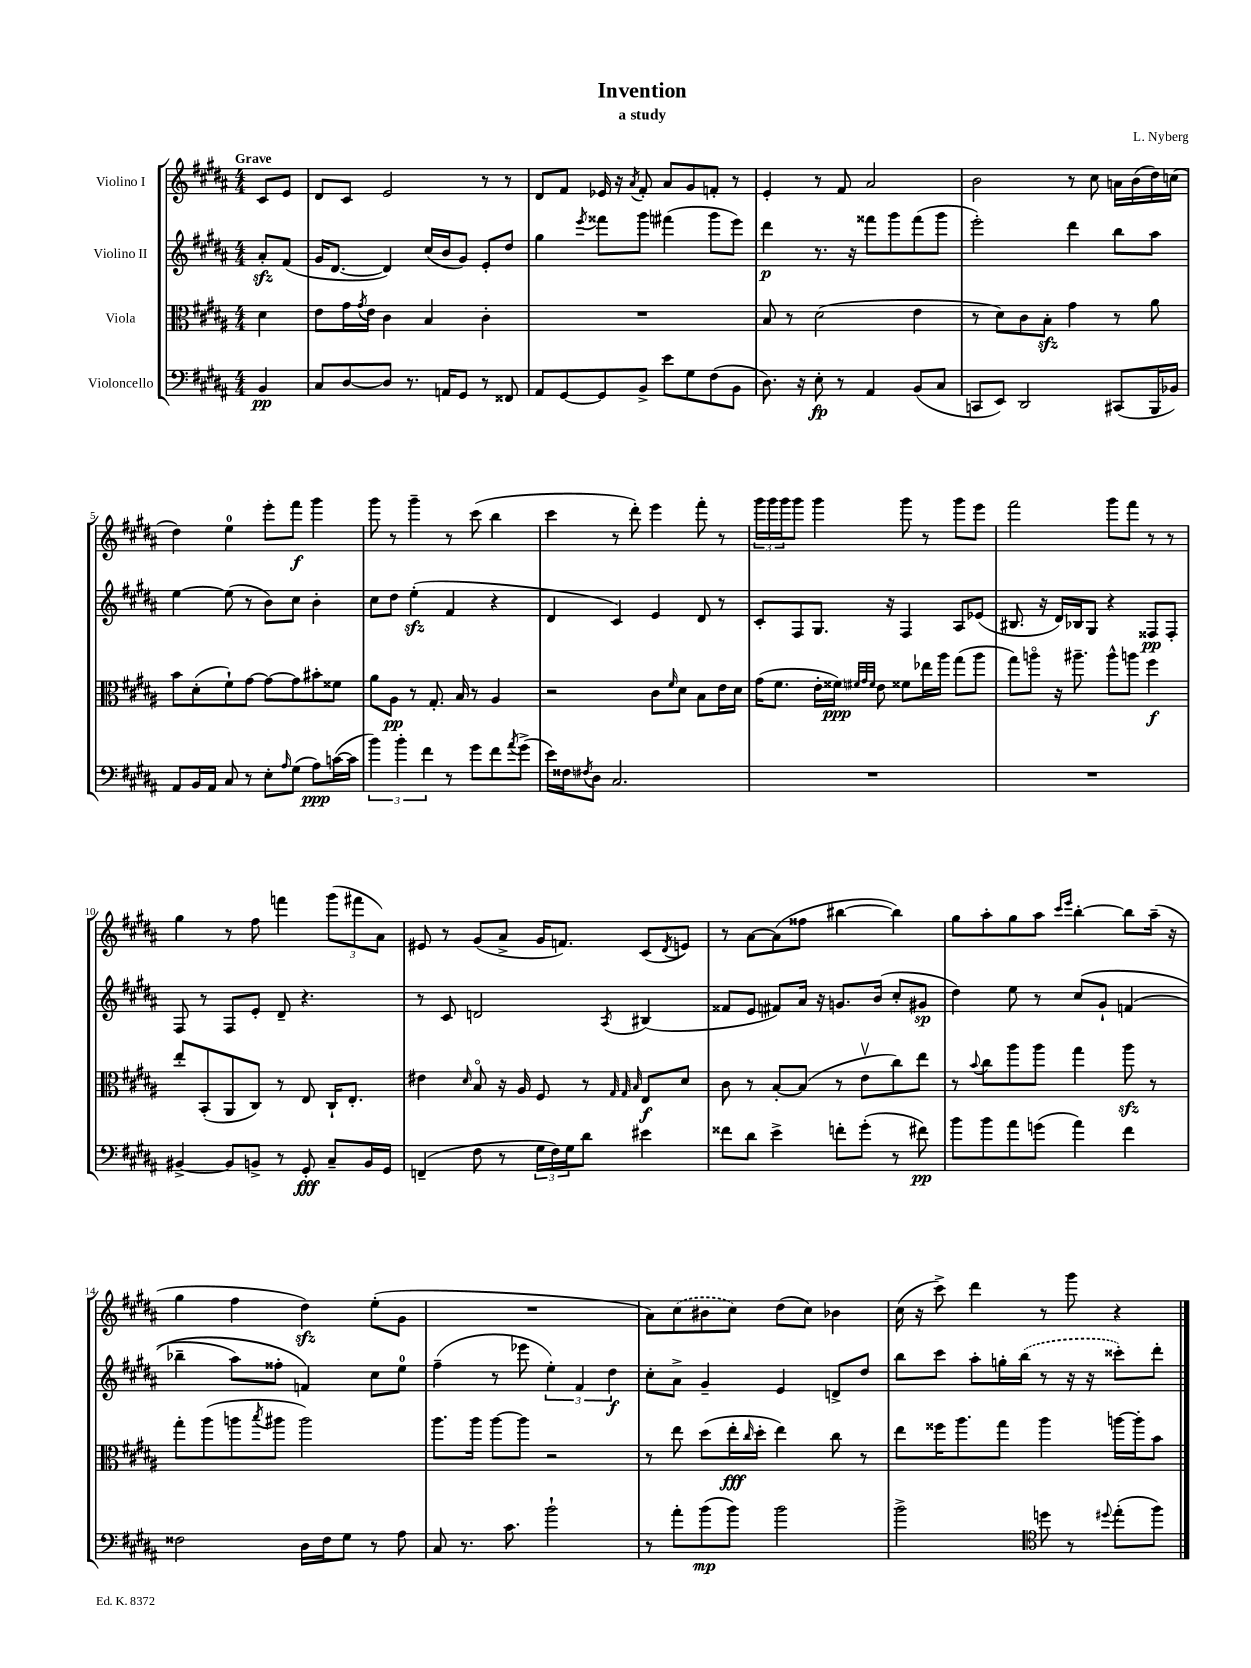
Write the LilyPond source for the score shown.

\header { title = "Invention" composer = "L. Nyberg" subtitle = "a study" }
<<
\new StaffGroup <<
\new Staff = "s0" \with { instrumentName = "Violino I" } {
    \clef treble \key b \major \numericTimeSignature \time 4/4 \partial 4 \tempo "Grave"
    cis'8 e'8 |
    dis'8 cis'8 e'2 r8 r8 |
    dis'8 fis'8 ees'16 r16 \acciaccatura { ais'8 } fis'8-. ais'8 gis'8 f'8-. r8 |
    e'4-. r8 fis'8 ais'2 |
    b'2 r8 cis''8 a'16 b'16( dis''16) c''16( |
    dis''4) e''4-0 e'''8-. fis'''8\f gis'''4 |
    gis'''8 r8 gis'''4-- r8 cis'''8( b''4 |
    cis'''4 r8 dis'''8-.) e'''4 fis'''8-. r8 |
    \tuplet 3/2 { gis'''16 gis'''16 gis'''16 } gis'''8 gis'''4 gis'''8 r8 gis'''8 e'''8 |
    fis'''2 gis'''8 fis'''8 r8 r8 |
    gis''4 r8 fis''8 f'''4 \tuplet 3/2 { gis'''8( fis'''8 ais'8) } |
    eis'8 r8 gis'8( ais'8-> gis'16 f'8.) cis'8( \acciaccatura { dis'8 } e'8) |
    r8 ais'8~ ais'8( fisis''8 bis''4~ bis''4) |
    gis''8 ais''8-. gis''8 ais''8 \grace { cis'''16 e'''16 } b''4~-. b''8 ais''16--( r16 |
    gis''4 fis''4 dis''4\sfz) e''8-.( gis'8 |
    R1 |
    ais'8) \once \slurDashed cis''8( bis'8 cis''8) dis''8( cis''8) bes'4 |
    cis''16( r16 cis'''8->) dis'''4 r8 gis'''8 r4 \bar "|." |
}
\new Staff = "s1" \with { instrumentName = "Violino II" } {
    \clef treble \key b \major \numericTimeSignature \time 4/4 \partial 4
    ais'8-.\sfz fis'8( |
    gis'16 dis'8.~ dis'4) cis''16( b'16 gis'8) e'8-. dis''8 |
    gis''4 \acciaccatura { e'''8 } fisis'''8 gis'''8 fis'''4( gis'''8 e'''8) |
    dis'''4\p r8. r16 fisis'''8 gis'''8 fisis'''8( gis'''8 |
    e'''2-.) dis'''4 b''8 ais''8 |
    e''4~ e''8( r8 b'8) cis''8 b'4-. |
    cis''8 dis''8 e''4-.\sfz( fis'4 r4 |
    dis'4 cis'4) e'4 dis'8 r8 |
    cis'8-. fis8 gis8. r16 fis4 ais8 ees'8( |
    bis8. r16 dis'16) bes16 gis8 r4 fisis8\pp fisis8-. |
    fis8 r8 fis8 e'8-. dis'8-- r4. |
    r8 cis'8 d'2 \acciaccatura { ais8 } bis4( |
    fisis'8 e'8 fis'8) ais'16 r16 g'8. b'16( cis''8-. gis'8\sp |
    dis''4) e''8 r8 cis''8\( gis'8-! f'4( |
    bes''4-- ais''8) fisis''8-. f'4\) cis''8 e''8-0 |
    fis''4--( r8 ees'''8 \tuplet 3/2 { e''4-.) fis'4 dis''4\f } |
    cis''8-. ais'8-> gis'4-- e'4 d'8-> dis''8 |
    b''8 cis'''8 ais''8-. g''16-. \once \slurDashed b''16( r8 r16 r16 cisis'''8-.) dis'''8-. \bar "|." |
}
\new Staff = "s2" \with { instrumentName = "Viola" } {
    \clef alto \key b \major \numericTimeSignature \time 4/4 \partial 4
    dis'4 |
    e'8 gis'16 \acciaccatura { gis'8 } e'16 cis'4 b4 cis'4-. |
    R1 |
    b8 r8 dis'2( e'4 |
    r8 dis'8) cis'8 b8-.\sfz gis'4 r8 ais'8 |
    b'8 dis'8-.( fis'8-!) gis'8~ gis'8~ gis'8 bis'8-. fisis'8 |
    ais'8 ais8\pp r8 gis8.-. b16 r8 ais4 |
    r2 cis'8 \grace { fis'16 } dis'8 b8 e'16 dis'16 |
    gis'16( fis'8. e'16-. fisis'16\ppp) \grace { fis'32 gis'32 fis'32 } e'8 fisis'8 ees''16 ais''16 gis''8( ais''8 |
    gis''8) a''8\flageolet r16 ais''8.-- ais''8-^ a''8 fis''4\f |
    e''8-. b,8-.( ais,8 cis8) r8 e8 cis16-! e8.-. |
    eis'4 \grace { dis'16 } b8\flageolet r16 ais16 fis8 r8 \grace { gis32 gis32 b32 } e8\f dis'8 |
    cis'8 r8 b8~-. b8( r8 e'8\upbow cis''8) e''8 |
    r8 \appoggiatura { b'8 } cis''8 ais''8 ais''8 gis''4 ais''8\sfz r8 |
    gis''8-. ais''8( a''8 \acciaccatura { b''8 } ais''8 ais''2) |
    ais''8. ais''16 ais''8~ ais''8 r2 |
    r8 e''8 dis''8( e''16-.\fff \grace { cis''16 } dis''16-. e''4) cis''8 r8 |
    e''8 fisis''16 ais''8. gis''8 ais''4 a''16~ a''16-. b'8 \bar "|." |
}
\new Staff = "s3" \with { instrumentName = "Violoncello" } {
    \clef bass \key b \major \numericTimeSignature \time 4/4 \partial 4
    b,4\pp |
    cis8 dis8~ dis8 r8. a,16 gis,8 r8 fisis,8 |
    ais,8 gis,8~ gis,8 b,8-> e'8 gis8 fis8( b,8 |
    dis8.) r16 e8-.\fp r8 ais,4 b,8( cis8 |
    c,8 e,8) dis,2 cis,8( b,,16 bes,16) |
    ais,8 b,16 ais,16 cis8 r8 e8-. \grace { ais16 } gis8( ais8\ppp) c'16~( c'16 |
    \tuplet 3/2 { b'4) b'4-. fis'4 } r8 gis'8 fis'8 \acciaccatura { ais'8 } gis'8->( |
    e'16) fisis16 \acciaccatura { fis8 } dis8 cis2. |
    R1 |
    R1 |
    bis,4~-> bis,8 b,8-> r8 gis,8-.\fff cis8-- b,16 gis,16 |
    f,4--( fis8 r8 \tuplet 3/2 { gis16 fis16) gis16 } dis'8 eis'4 |
    fisis'8 dis'8 e'4-> f'8-. gis'8-.( r8 fis'8\pp) |
    b'8 b'8 ais'8 g'8( ais'4) fis'4 |
    fisis2 dis16 fisis16 gis8 r8 ais8 |
    cis8 r8. cis'8. b'2-! |
    r8 ais'8-. b'8\mp( b'8) b'2 |
    b'2-> \clef tenor d''8 r8 \appoggiatura { dis''8 } e''8-.( fis''8) \bar "|." |
}
>>
>>
